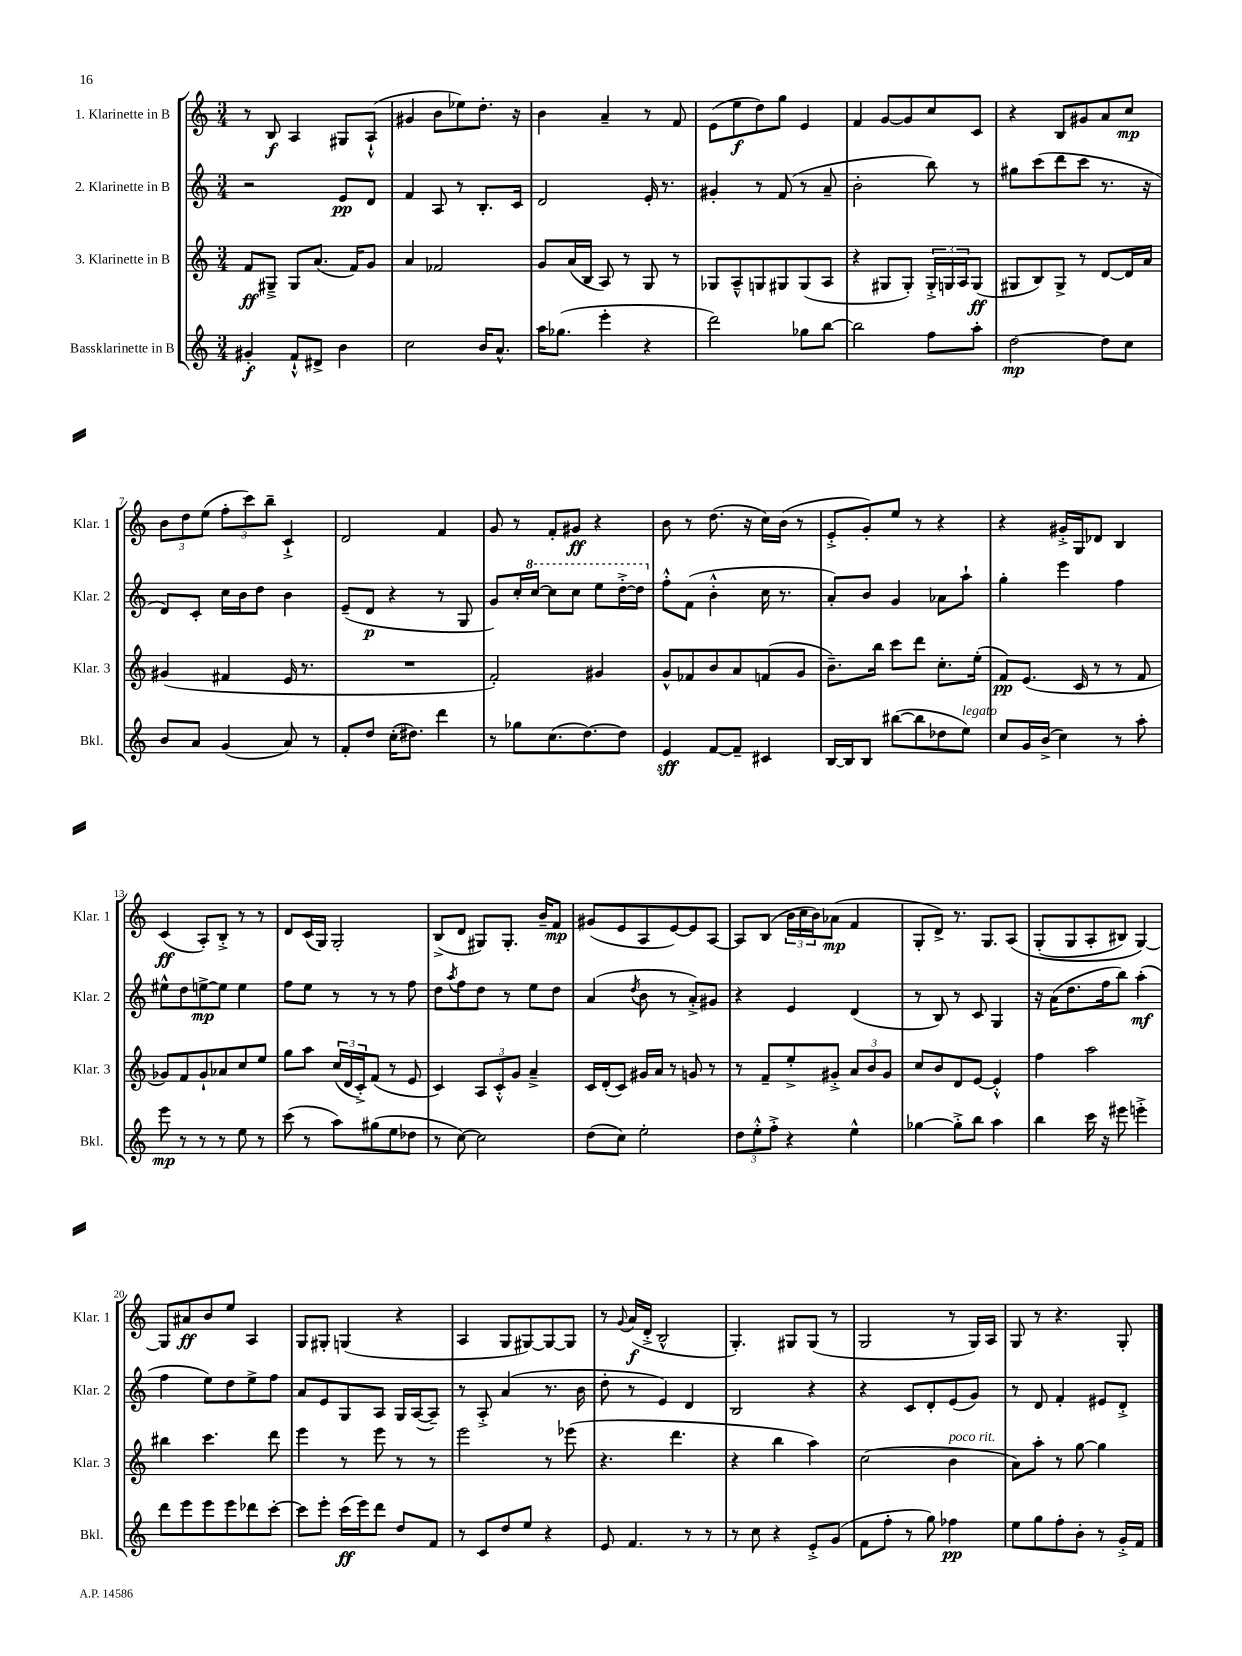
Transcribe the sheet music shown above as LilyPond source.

<<
\new StaffGroup <<
\new Staff = "s0" \with { instrumentName = "1. Klarinette in B" shortInstrumentName = "Klar. 1" } {
    \clef treble \key c \major \numericTimeSignature \time 3/4
    r8 b8\f a4 gis8 a8-!-^( |
    gis'4 b'8 ees''8) d''8.-. r16 |
    b'4 a'4-- r8 f'8 |
    e'8( e''8\f d''8) g''8 e'4 |
    f'4 g'8~ g'8 c''8 c'8 |
    r4 b8 gis'8 a'8 c''8\mp |
    \tuplet 3/2 { b'8 d''8 e''8( } \tuplet 3/2 { f''8-. c'''8) b''8-- } c'4-!-> |
    d'2 f'4 |
    g'8 r8 f'8-. gis'8\ff r4 |
    b'8 r8 d''8.( r16 c''16) b'16( r8 |
    e'8-.-> g'8-.) e''8 r8 r4 |
    r4 gis'16-.-> g16 des'8 b4 |
    c'4\ff( a8-.) b8-.-> r8 r8 |
    d'8 c'16( g16) g2-. |
    b8->( d'8 gis8) gis8.-. b'16-- f'8\mp |
    gis'8( e'8 a8 e'8~) e'8 a8~ |
    a8 b8( \tuplet 3/2 { b'16 c''16 b'16) } aes'8\mp( f'4 |
    g8-. d'8->) r8. g8. a8\( |
    g8-.( g8 a8-. bis8) g4~\) |
    g8 ais'8\ff b'8 e''8 a4 |
    g8 gis8-. g4( r4 |
    a4 g8 gis8~) gis8~ gis8 |
    r8 \appoggiatura { g'8 } a'16\f( d'16-.-> b2-^ |
    g4.-.) gis8 gis8( r8 |
    g2 r8 g16) a16 |
    g8 r8 r4. g8-. \bar "|." |
}
\new Staff = "s1" \with { instrumentName = "2. Klarinette in B" shortInstrumentName = "Klar. 2" } {
    \clef treble \key c \major \numericTimeSignature \time 3/4
    r2 e'8\pp d'8 |
    f'4 a8 r8 b8.-. c'16 |
    d'2 e'16-. r8. |
    gis'4-. r8 f'8( r8 a'8-- |
    b'2-. b''8) r8 |
    gis''8 c'''8( d'''8 c'''8 r8. r16 |
    d'8) c'8-. c''16 b'16 d''8 b'4 |
    e'8--( d'8\p r4 r8 g8 |
    g'8) c''16-. \ottava #1 c'''16~ c'''8 c'''8 e'''8 d'''16~-.-> d'''16 \ottava #0 |
    f''8-.-^ f'8( b'4-.-^ c''16 r8. |
    a'8-.) b'8 g'4 aes'8 a''8-! |
    g''4-. e'''4 f''4 |
    eis''8-^ d''8 e''8~->\mp e''8 e''4 |
    f''8 e''8 r8 r8 r8 f''8 |
    d''8 \acciaccatura { a''8 } f''8 d''8 r8 e''8 d''8 |
    a'4( \acciaccatura { d''8 } b'8 r8 a'8-.->) gis'8 |
    r4 e'4 d'4( |
    r8 b8) r8 c'8 g4 |
    r16 a'16( d''8. f''16 b''8) a''4-.\mf( |
    f''4 e''8) d''8 e''8-> f''8 |
    a'8 e'8 g8 a8 g16 a16~( a8--) |
    r8 a8-.-> a'4( r8. b'16 |
    d''8-. r8 e'4) d'4 |
    b2 r4 |
    r4 c'8 d'8-. e'8( g'8) |
    r8 d'8 f'4-. eis'8 d'8-.-> \bar "|." |
}
\new Staff = "s2" \with { instrumentName = "3. Klarinette in B" shortInstrumentName = "Klar. 3" } {
    \clef treble \key c \major \numericTimeSignature \time 3/4
    f'8\ff gis8---> gis8 a'8.( f'16) g'8 |
    a'4 fes'2 |
    g'8 a'16( b16 a8) r8 g8 r8 |
    ges8 a8---^ g8 gis8 gis8( a8 |
    r4 gis8 gis8-.) \tuplet 3/2 { gis16-.-> g16 a16 } g8\ff( |
    gis8 b8) gis8-> r8 d'8~ d'16 a'16 |
    gis'4( fis'4 e'16 r8. |
    R2. |
    f'2-.) gis'4 |
    g'8-^ fes'8 b'8 a'8 f'8( g'8 |
    b'8.--) b''16 c'''8 d'''8 c''8.-. e''16-.( |
    f'8\pp) e'8.( c'16 r8 r8 f'8 |
    ges'8) f'8 ges'8-! aes'8 c''8 e''8 |
    g''8 a''8 \tuplet 3/2 { c''16( d'16 c'16-.->) } f'8( r8 e'8 |
    c'4) \tuplet 3/2 { a8 c'8-.-^ g'8 } a'4---> |
    c'16 d'16-.( c'8) gis'16 a'16 r8 g'8 r8 |
    r8 f'8-- e''8-.-> gis'8-.-> \tuplet 3/2 { a'8 b'8 gis'8 } |
    c''8 b'8 d'8 e'8~ e'4-.-^ |
    f''4 a''2 |
    bis''4 c'''4. d'''8 |
    e'''4 r8 e'''8 r8 r8 |
    e'''2 r8 ees'''8( |
    r4. d'''4. |
    r4 b''4 a''4) |
    c''2( b'4^\markup { \italic "poco rit." } |
    a'8) a''8-. r8 g''8~ g''4 \bar "|." |
}
\new Staff = "s3" \with { instrumentName = "Bassklarinette in B" shortInstrumentName = "Bkl." } {
    \clef treble \key c \major \numericTimeSignature \time 3/4
    gis'4-.\f f'8-!-^ dis'8-> b'4 |
    c''2 b'16 a'8.-^ |
    a''16 ges''8.( e'''4-. r4 |
    d'''2) ges''8 b''8~ |
    b''2 f''8 a''8-. |
    d''2~\mp d''8 c''8 |
    b'8 a'8 g'4( a'8) r8 |
    f'8-. d''8 c''16-.( dis''8.) d'''4 |
    r8 ges''8 c''8.( d''8.~) d''8 |
    e'4\sff f'8~ f'8-- cis'4 |
    b16~ b16 b8 bis''8~( bis''8 des''8 e''8^\markup { \italic "legato" }) |
    c''8 g'16 b'16->( c''4) r8 a''8-. |
    e'''8\mp r8 r8 r8 e''8 r8 |
    c'''8( r8 a''8) gis''8( e''8 des''8 |
    r8 c''8~) c''2 |
    d''8( c''8) e''2-. |
    \tuplet 3/2 { d''8 e''8-.-^ f''8-.-> } r4 e''4-^ |
    ges''4~ ges''8-.-> b''8 a''4 |
    b''4 c'''16 r16 eis'''8 e'''4-.-> |
    d'''8 e'''8 e'''8 e'''8 des'''8 c'''8~-. |
    c'''8 e'''8-. c'''16\ff( e'''16) d'''8 d''8 f'8 |
    r8 c'8 d''8 e''8 r4 |
    e'8 f'4. r8 r8 |
    r8 c''8 r4 e'8-.-> g'8( |
    f'8 f''8-. r8 g''8) fes''4\pp |
    e''8 g''8 f''8-. b'8-. r8 g'16-.-> f'16 \bar "|." |
}
>>
>>
